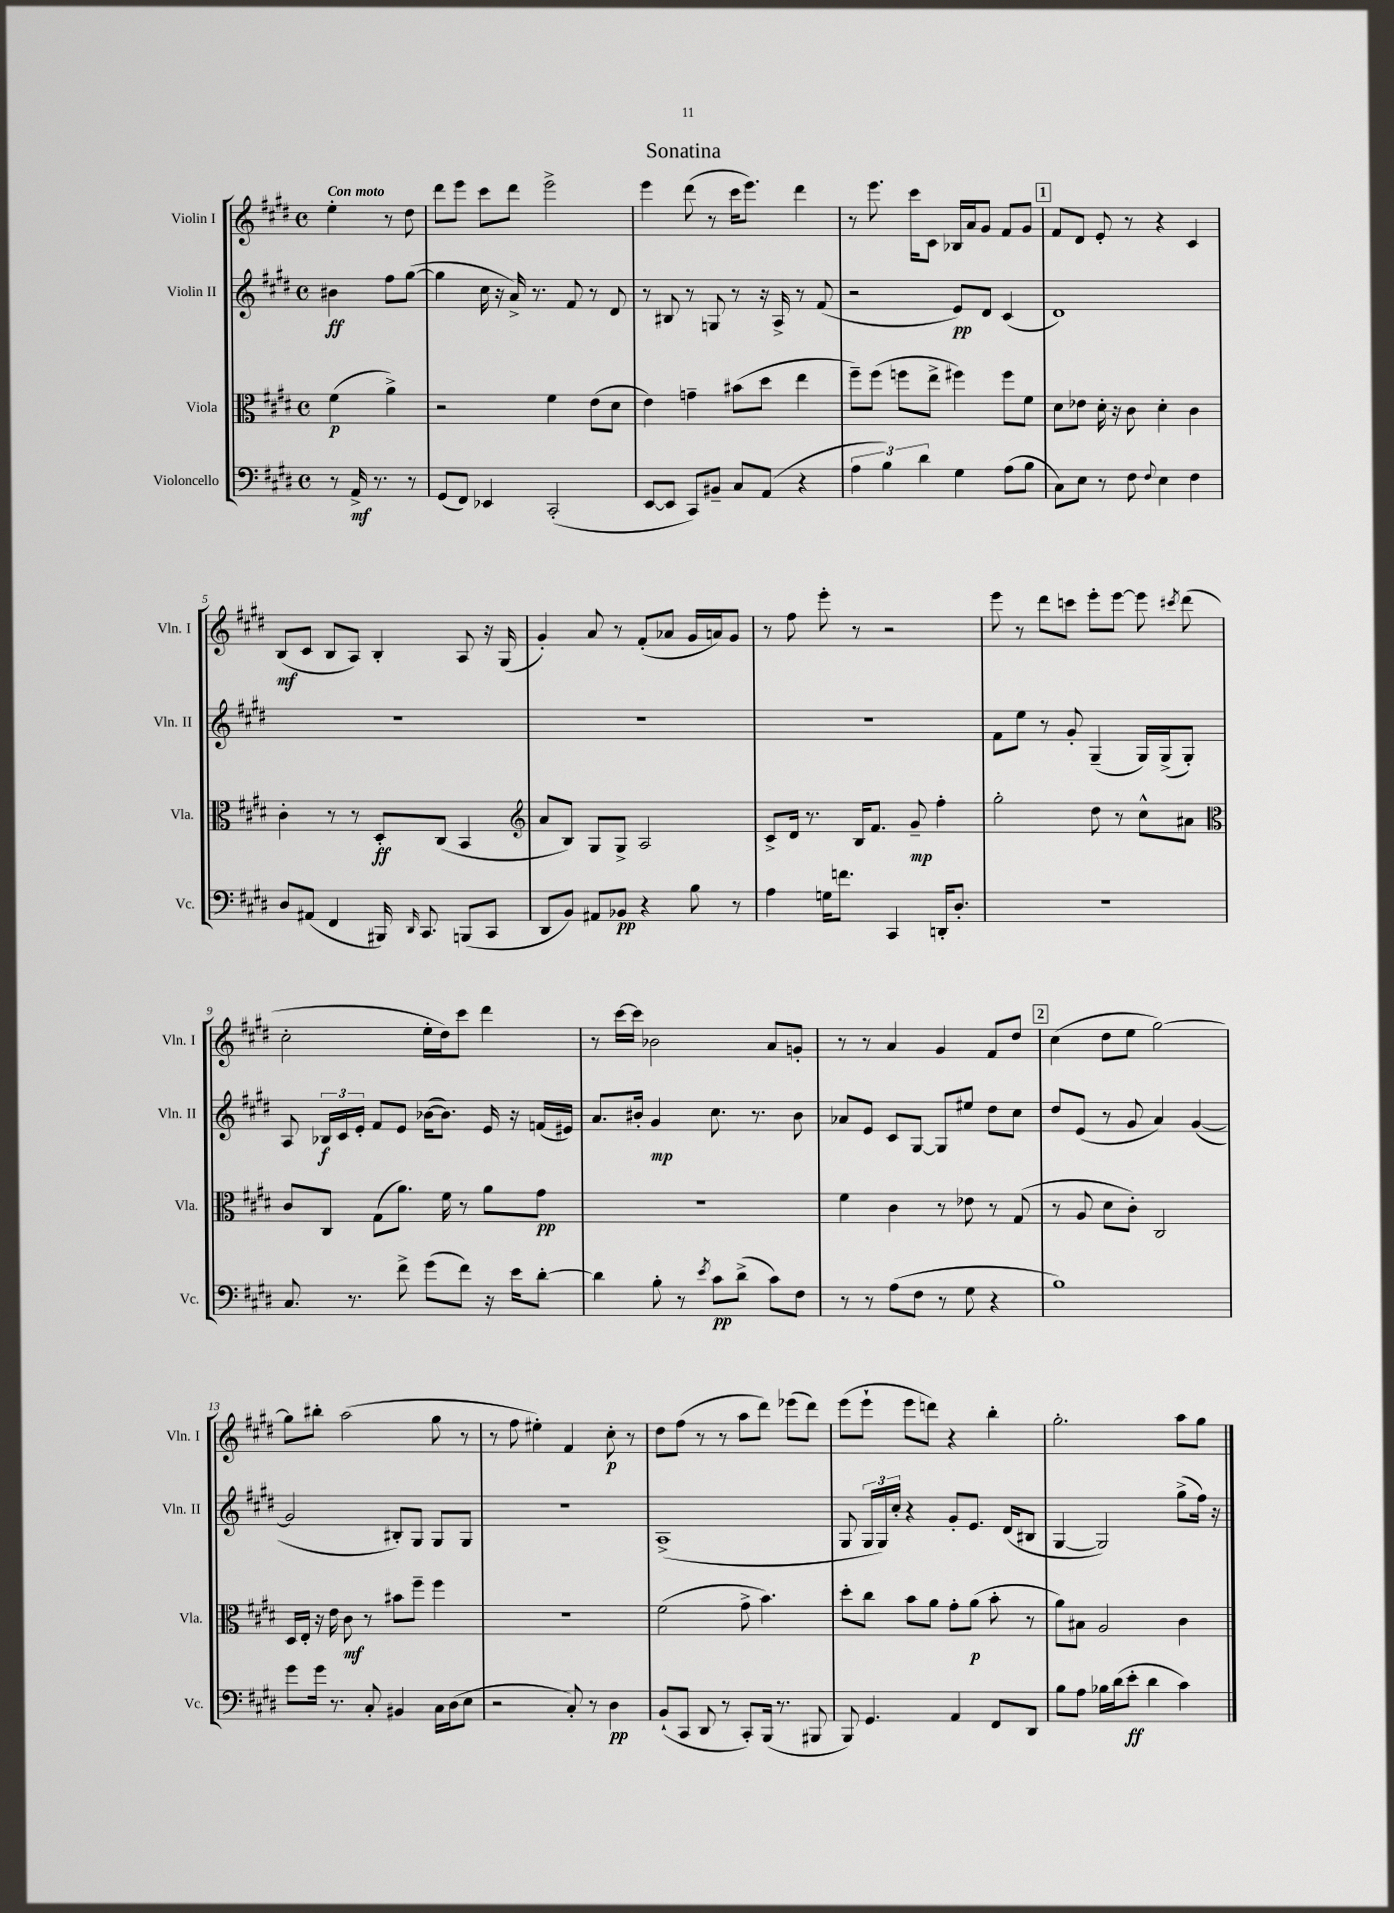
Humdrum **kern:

**kern	**kern	**kern	**kern
*staff4	*staff3	*staff2	*staff1
*clefF4	*clefC3	*clefG2	*clefG2
*k[f#c#g#d#]	*k[f#c#g#d#]	*k[f#c#g#d#]	*k[f#c#g#d#]
*M4/4	*M4/4	*M4/4	*M4/4
*met(c)	*met(c)	*met(c)	*met(c)
8r	(4f#	4b#	4ee'
16AA^	.	.	.
8.r	.	.	.
.	4a^)	8ff#	8r
8r	.	([8gg#	8dd#
=	=	=	=
(8GG#	2r	4gg#]	8ddd#
8FF#)	.	.	8eee
4EE-	.	16cc#	8ccc#
.	.	16r	.
.	.	16a^)	8ddd#
.	.	8.r	.
(2CC#'	4f#	.	2eee^
.	.	8f#	.
.	(8e	8r	.
.	8d#	8d#	.
=	=	=	=
[8EE	4e)	8r	4eee
8EE]	.	8B#	.
8CC#)	4g~	8r	(8ddd#
8BB#~	.	8G	8r
8C#	(8b#	8r	16ccc#
.	.	.	8.eee)
(8AA	8dd#	16r	.
.	.	16A^	.
4r	4ee	8r	4ddd#
.	.	(8f#	.
=	=	=	=
6A	8ff#~)	2r	8r
.	(8ff#	.	8.eee
6B)	.	.	.
.	8ff	.	.
.	.	.	16ccc#
6d#	.	.	.
.	8ee^	.	8c#
4G#	4ff#)	8e)	16B-
.	.	.	16a
.	.	8d#	8g#
(8A	8ff#	(4c#	8f#
8B	8f#	.	8g#
=	=	=	=
8C#)	8d#	1d#)	8f#
8E	8e-	.	8d#
8r	16d#'	.	8e'
.	16r	.	.
8F#	8c#	.	8r
8qqF#	.	.	.
4E	4d#'	.	4r
4F#	4c#	.	4c#
=	=	=	=
8D#	4c#'	1r	(8B
(8AA#	.	.	8c#
4FF#	8r	.	8B
.	8r	.	8A)
16BBB#)	8D#'	.	4B'
16qqDD#	.	.	.
8.CC#	.	.	.
.	(8C#	.	.
(8BBB	4BB	.	8A
8CC#	.	.	16r
.	.	.	(16G#
=	=	=	=
*	*clefG2	*	*
8DD#	8a	1r	4g#')
8BB)	8B)	.	.
8AA#	8G#	.	8a
8BB-	8G#^	.	8r
4r	2A	.	(8f#'
.	.	.	8a-
8B	.	.	16g#
.	.	.	16a)
8r	.	.	8g#
=	=	=	=
4A	8c#^	1r	8r
.	16d#	.	8ff#
.	8.r	.	.
16G	.	.	8eee'
8.f	.	.	.
.	16B	.	8r
.	8.f#	.	.
4CC#	.	.	2r
.	8g#~	.	.
16DD'	4ff#'	.	.
8.D#'	.	.	.
=	=	=	=
1r	2gg#'	8f#	8eee
.	.	8ee	8r
.	.	8r	8ddd#
.	.	8g#'	8ccc
.	8dd#	(4G#~	8eee'
.	8r	.	[8eee
.	8cc#^^	16G#)	8eee]
.	.	(16G#^	.
.	.	.	8qccc#
.	8a#	8G#')	(8ddd#
=	=	=	=
*	*clefC3	*	*
8.C#	8c#	8A	2cc#'
.	8C#	24B-	.
.	.	24c#	.
8.r	.	.	.
.	.	24e'	.
.	(8G#	8f#	.
8f#^	8.a)	8e	.
(8g#	.	([16b-	16ee'
.	16f#	8.b-])	16dd#)
8f#)	8r	.	8ccc#
16r	8a	16e	4ddd#
16e	.	16r	.
[8d#'	8g#	(16f	.
.	.	16e#)	.
=	=	=	=
4d#]	1r	8.a	8r
.	.	.	[16ccc#
.	.	16b#'	16ccc#]
8B'	.	4g#	2b-
8r	.	.	.
8qe	.	.	.
8c#	.	8.cc#	.
(8d#^	.	.	.
.	.	8.r	.
8c#)	.	.	8a
8F#	.	8b#	8g'
=	=	=	=
8r	4f#	8a-	8r
8r	.	8e	8r
(8A	4c#	8c#	4a
8F#	.	[8G#	.
8r	8r	8G#]	4g#
8G#	8e-	8ee#	.
4r	8r	8dd#	8f#
.	(8G#	8cc#	8dd#
=	=	=	=
1B)	8r	8dd#	(4cc#
.	8A	(8e	.
.	8d#	8r	8dd#
.	8c#')	8g#	8ee
.	2C#	4a)	[2gg#)
.	.	([4g#	.
=	=	=	=
8g#	16D#	2g#]	8gg#]
.	16E'	.	.
16g#	16r	.	8bb#'
8.r	16e	.	.
.	8c#	.	(2aa
8C#'	8r	.	.
4BB#	8b#	8B#')	.
.	8ff#~	8G#	.
16C#	4ff#	8G#	8gg#
(16D#	.	.	.
8E	.	8G#	8r
=	=	=	=
2r	1r	1r	8r
.	.	.	8ff#
.	.	.	4ee#')
8C#')	.	.	4f#
8r	.	.	.
4D#	.	.	8cc#'
.	.	.	8r
=	=	=	=
(8BB`	(2f#	(1A^	8dd#
8CC#	.	.	(8ff#
8DD#	.	.	8r
8r	.	.	8r
8CC#')	8g#^	.	8aa
(16BBB	4.b)	.	8ddd#)
8.r	.	.	.
.	.	.	(8eee-
8BBB#	.	.	8ddd#)
=	=	=	=
8BBB)	8dd#'	8G#	(8eee
4.GG#	8cc#	24G#	8eee`
.	.	24G#)	.
.	.	24cc#'	.
.	8b	4r	8eee
.	8a	.	8ddd)
4AA	8g#'	8g#'	4r
.	(8a	8.e	.
8FF#	8b'	.	4bb'
.	.	(16d#	.
8DD#	8r	8B#	.
=	=	=	=
8B	8a)	[4G#	2.gg#'
8A	8B#	.	.
16B-	2A	2G#])	.
(16d#	.	.	.
8e'	.	.	.
4d#	.	.	.
4c#)	4c#	(8gg#^	8aa
.	.	16ff#)	8gg#
.	.	16r	.
==	==	==	==
*-	*-	*-	*-
